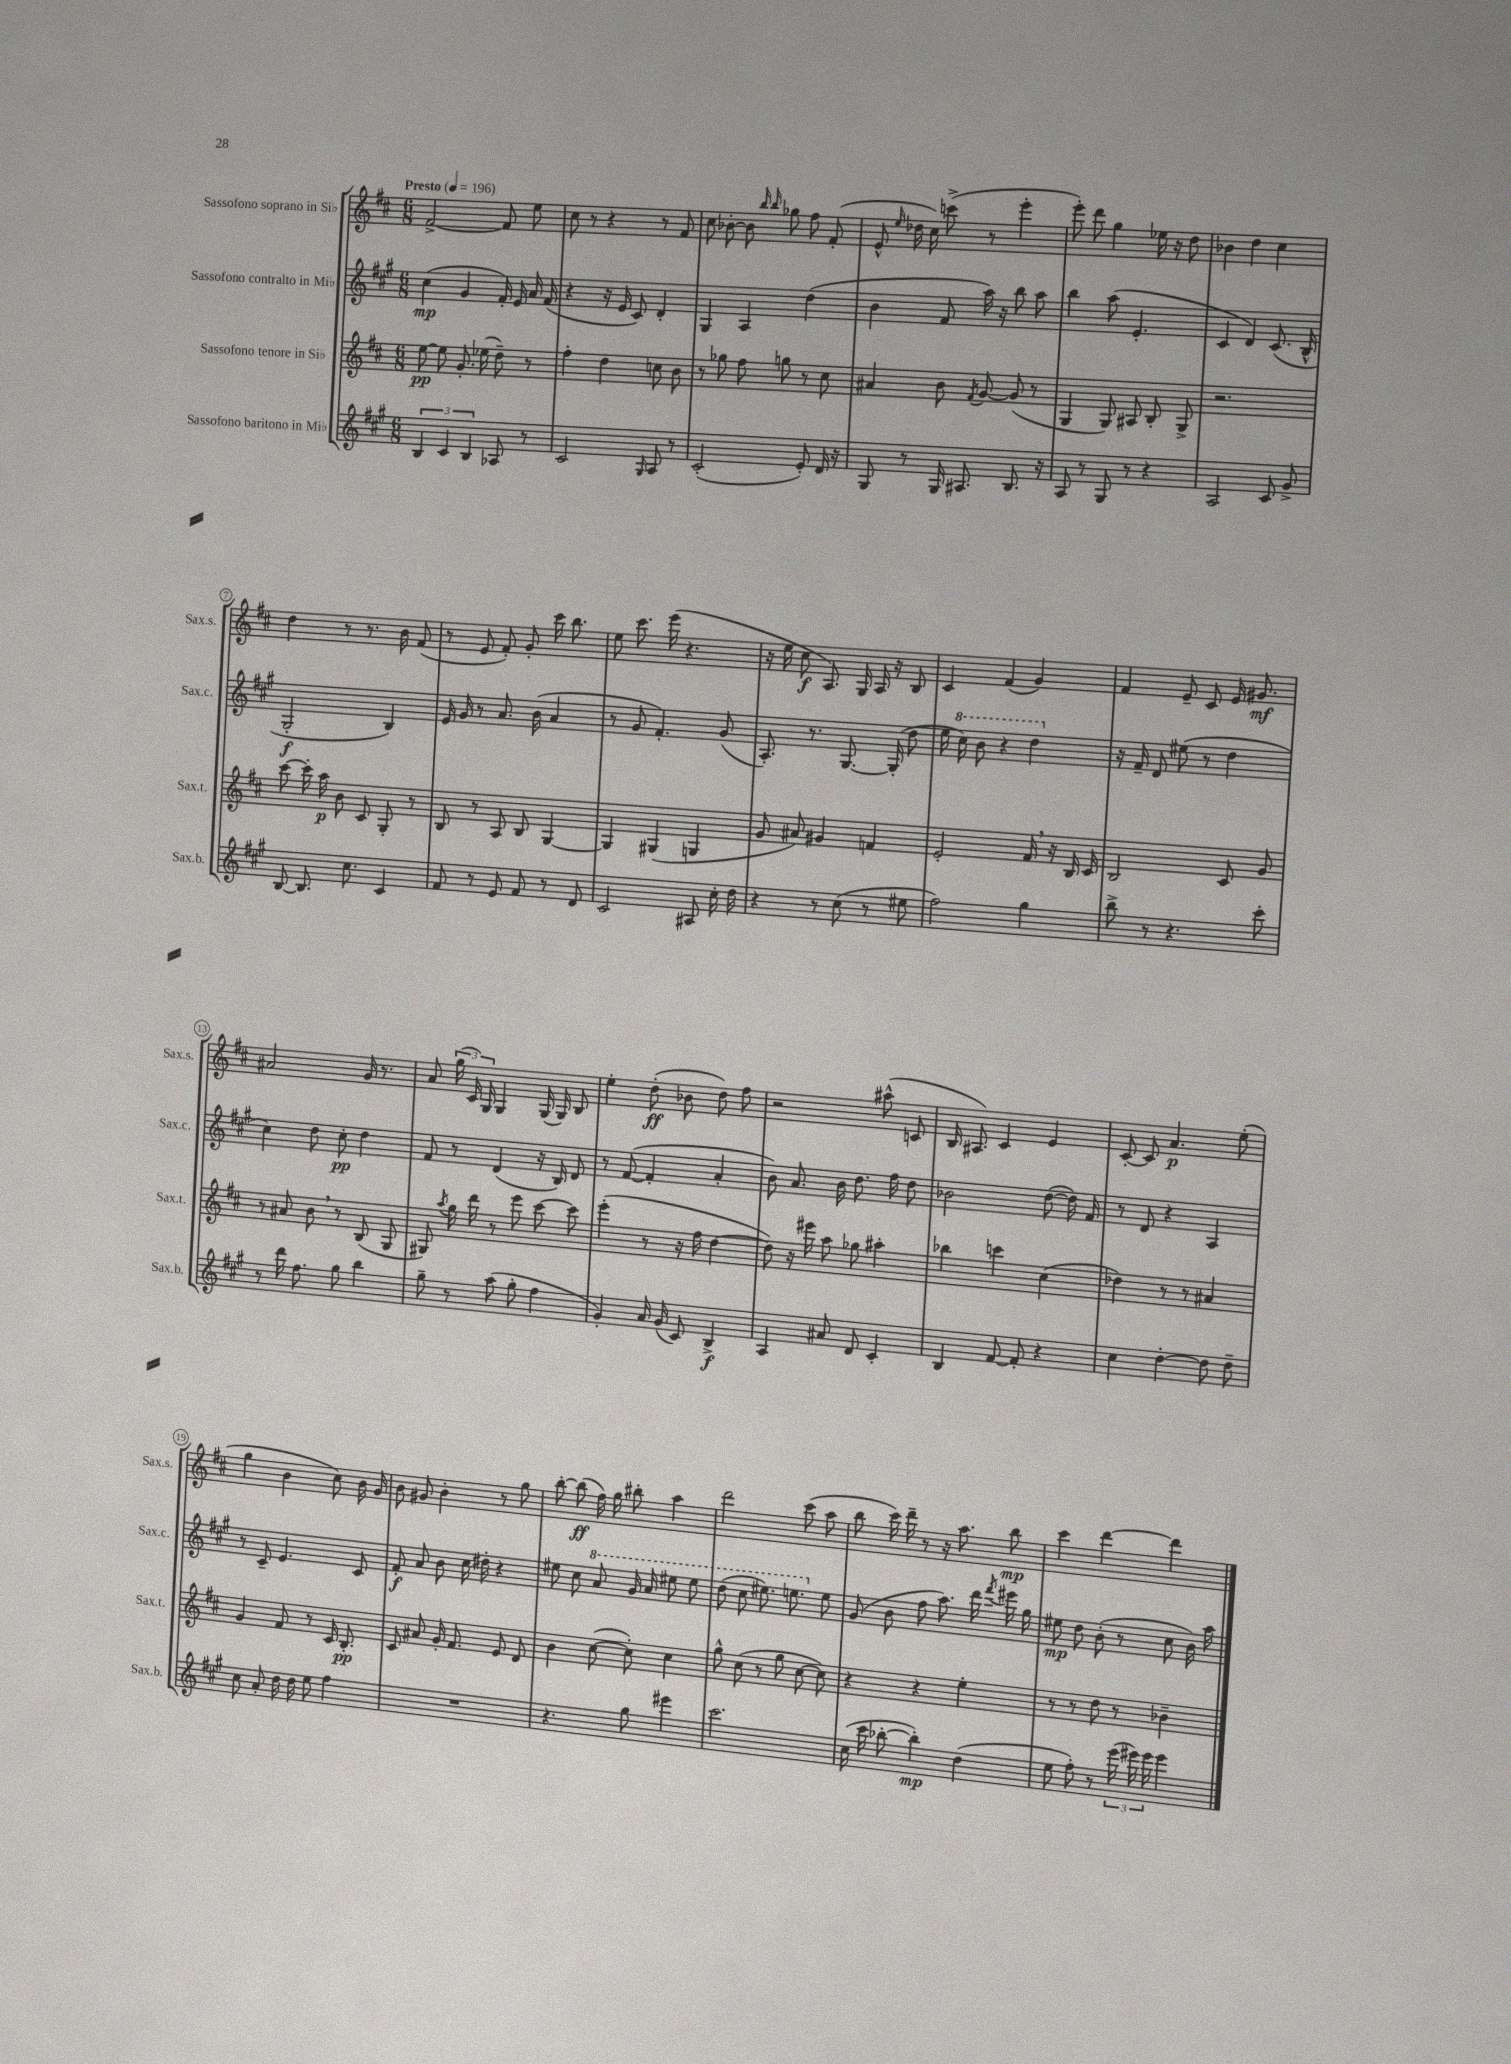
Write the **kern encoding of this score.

**kern	**kern	**kern	**kern
*staff4	*staff3	*staff2	*staff1
*clefG2	*clefG2	*clefG2	*clefG2
*k[f#c#g#]	*k[f#c#]	*k[f#c#g#]	*k[f#c#]
*M6/8	*M6/8	*M6/8	*M6/8
*MM196	*MM196	*MM196	*MM196
6B/	[8ee\	(4cc#\	[2f#^/
.	8ee\]	.	.
6c#/	.	.	.
.	8.g'/	4g#/	.
6B/	.	.	.
.	(16ee-\	.	.
8A-/	8dd~\)	16f#'/)	8f#/]
.	.	16e/	.
8r	8r	16a/	8ee\
.	.	(16f#/	.
=	=	=	=
2c#/	4ff#'\	4r	8cc#\
.	.	.	8r
.	4dd\	16r	4r
.	.	16e/	.
.	.	8c#/)	.
16qqG#/	.	.	.
8A/	8cc\	4d'/	8r
8r	8b\	.	8f#/
=	=	=	=
(2c#'/	8r	4G#/	8cc#\
.	8gg-\	.	[8b-'\
.	8ff#\	4A/	8b-\]
.	.	.	16qqbb/
.	.	.	16qqbb/
.	8gg\	.	8gg-\
8e'/)	8r	(4dd\	8ff#\
16d/	8cc#\	.	(8f#'/
16r	.	.	.
=	=	=	=
8G#/	4a#/	4b\	8e^^/
.	.	.	16qqee/
8r	.	.	16dd-\
.	.	.	16cc#\)
16G#/	8b\	8f#/	(8ccc^\
8.A#/	.	.	.
.	8qf#/	.	.
.	[8g/	16aa\)	8r
.	.	16r	.
8.B/	(8g/]	8bb\	4eee'\
.	8r	8aa\	.
16r	.	.	.
=	=	=	=
8A/	4G/	4bb\	8eee'\)
8r	.	.	8ddd\
8G#/	8G/)	(8aa\	4gg\
8r	8A#/	4.e'/	.
4r	8B'/	.	16ee-\
.	.	.	16r
.	8G^/	.	8dd\
=	=	=	=
2A/	2.r	4c#/	4b-\
.	.	4d/)	4dd\
8c#/	.	(8.c#/	4cc#\
8g#^/	.	.	.
.	.	16B^^/	.
=	=	=	=
[8B/	[8ccc#\	2G#'/	4dd\
8.B/]	16ccc#'\]	.	.
.	16aa\	.	.
.	8b\	.	8r
8.cc#\	.	.	.
.	8c#/	.	8.r
4c#/	8G'/	4B/)	.
.	.	.	16b\
.	8r	.	(8f#/
=	=	=	=
8f#/	8B/	16e/	8r
.	.	16g#/	.
8r	8r	8r	8e/
8e/	8A/	8.a/	8f#'/)
8f#/	8B/	.	8g'/
.	.	(16b\	.
8r	[4G/	4a/	16ccc#\
.	.	.	8.bb\
8d/	.	.	.
=	=	=	=
2c#/	4G/]	8r	8ee\
.	.	8g#/	8.ccc#\
.	(4G#/	4.f#'/)	.
.	.	.	(16eee\
.	.	.	4.r
8A#/	4G/	.	.
16cc#'\	.	(8g#/	.
16dd\	.	.	.
=	=	=	=
4r	8g/	8.A'/)	16r
.	.	.	16ee\
.	8a#/)	.	8cc#\
.	.	8.r	.
8r	4g#/	.	8.A/)
(8cc#\	.	[8.G#/	.
.	.	.	16G/
8r	4f/	.	16A/
.	.	(16G#'/]	16r
8ee#\	.	8dd\	8B/
=	=	=	=
2ff#\)	2e'/	16ee\	4c#/
.	.	16ccc#\)	.
.	.	8bb\	.
.	.	4r	(4f#/
4gg#\	16f#/	4ddd\	4g/)
.	16r	.	.
.	16B/	.	.
.	16c#/	.	.
=	=	=	=
8bb^\	2B/	16r	4f#/
.	.	16f#~/	.
8r	.	8d/	.
4.r	.	(8ee#\	8e~/
.	.	8r	8c#/
.	8c#/	4dd\	16e/
.	.	.	8.g#/
8ccc#'\	8g/	.	.
=	=	=	=
8r	8r	4cc#\)	2a#/
16ddd\	8a#/	.	.
8.ff#\	.	.	.
.	8b\	8dd\	.
8gg#\	8r	8cc#'\	.
4bb\	(8B/	4dd\	16g/
.	.	.	8.r
.	8G/	.	.
=	=	=	=
8gg#~\	8G#/)	8f#/	8a/
.	8qaa/	.	.
8r	16gg\	8r	(24gg\
.	.	.	24c#/)
.	16ddd\	.	.
.	.	.	24G/
(8aa\	8r	(4d/	4G/
8gg#'\	8eee\	.	.
4ff#\	[8ccc#\	16r	(16G/
.	.	16B/)	16G/)
.	8ccc#\]	8d/	8B/
=	=	=	=
4g#'/)	(4eee'\	8r	4ee'\
.	.	([8f#/	.
16a/	8r	4f#'/]	(8dd'\
(16g#/	.	.	.
8c#/)	16r	.	8b-\
.	16ff#\	.	.
4B^/	[4dd\	4a'/	8dd\)
.	.	.	8ff#\
=	=	=	=
4A/	8dd\])	8b\)	2r
.	16r	8.a/	.
.	16eee#\	.	.
8a#/	8aa\	.	.
.	.	16b\	.
8d/	8gg-\	8.dd\	.
4c#'/	4aa#'\	.	(8aa#^^\
.	.	16ff#\	.
.	.	8dd\	8c/
=	=	=	=
4B/	4bb-\	2b-\	16B/
.	.	.	8.A#/)
[8f#/	4ccc\	.	4c#/
8f#'/]	.	.	.
4r	(4cc#\	([8dd\	4e/
.	.	16dd\])	.
.	.	16f#/	.
=	=	=	=
4cc#\	4dd-\)	8r	[8c#'/
.	.	8d/	8c#/]
[4dd'\	8r	4r	4.a/
.	8r	.	.
8dd\]	4a#/	4A/	.
8dd~\	.	.	(8ee'\
=	=	=	=
8cc#\	4g/	8r	4gg\
8a'/	.	8c#~/	.
16dd\	8f#/	4.e/	4b\
16dd\	.	.	.
8ee\	8r	.	.
4ff#\	16c#/	.	8cc#\)
.	8.B'/	.	.
.	.	8c#/	16b\
.	.	.	16g/
=	=	=	=
2.r	8c#/	8f#'/	8b\
.	8a#/	8a/	8g#/
.	16g'/	8b\	4b'\
.	8.f#/	.	.
.	.	16cc#\	.
.	.	16dd#'\	.
.	8e/	4r	8r
.	8d/	.	8gg\
=	=	=	=
4.r	4b\	8ee#\	[8bb'\
.	.	8cc#\	(8bb\]
.	([8cc#\	8aa/	16ff#\)
.	.	.	16gg\
8gg#\	8cc#'\])	16gg#/	8bb#'\
.	.	16aa/	.
4eee#\	4cc#\	8eee#\	4aa\
.	.	8eee#\	.
=	=	=	=
2.ccc#\	8gg^^\	(8ddd\	2ddd\
.	(8cc#\	8ccc#\	.
.	8r	8.eee#\)	.
.	8gg\	.	.
.	.	8.eee\	.
.	[8cc#\	.	(8ccc#\
.	8cc#\])	8ee\	8aa\
=	=	=	=
(16cc#\	4r	(8g#/	8bb\
16ccc#\	.	.	.
[8bb-'\	.	8b\	16ccc#\)
.	.	.	16ddd~\
4bb-'\])	4r	8ff#\	8r
.	.	8.aa\)	16r
.	.	.	8.aa\
(4dd\	4ee'\	.	.
.	.	16ddd\	.
.	.	8qfff#/	.
.	.	16eee#\	8bb\
.	.	16gg#\	.
=	=	=	=
8ee\	8r	8ee#\	4ccc#\
8ff#'\)	8r	8dd\	.
8r	8dd\	(8b'\	[4ddd\
(24eee\	8r	8r	.
24eee#\)	.	.	.
24eee#\	.	.	.
4eee#\	4b-~\	8cc#\	4ddd\]
.	.	16b\)	.
.	.	16aa\	.
==	==	==	==
*-	*-	*-	*-
